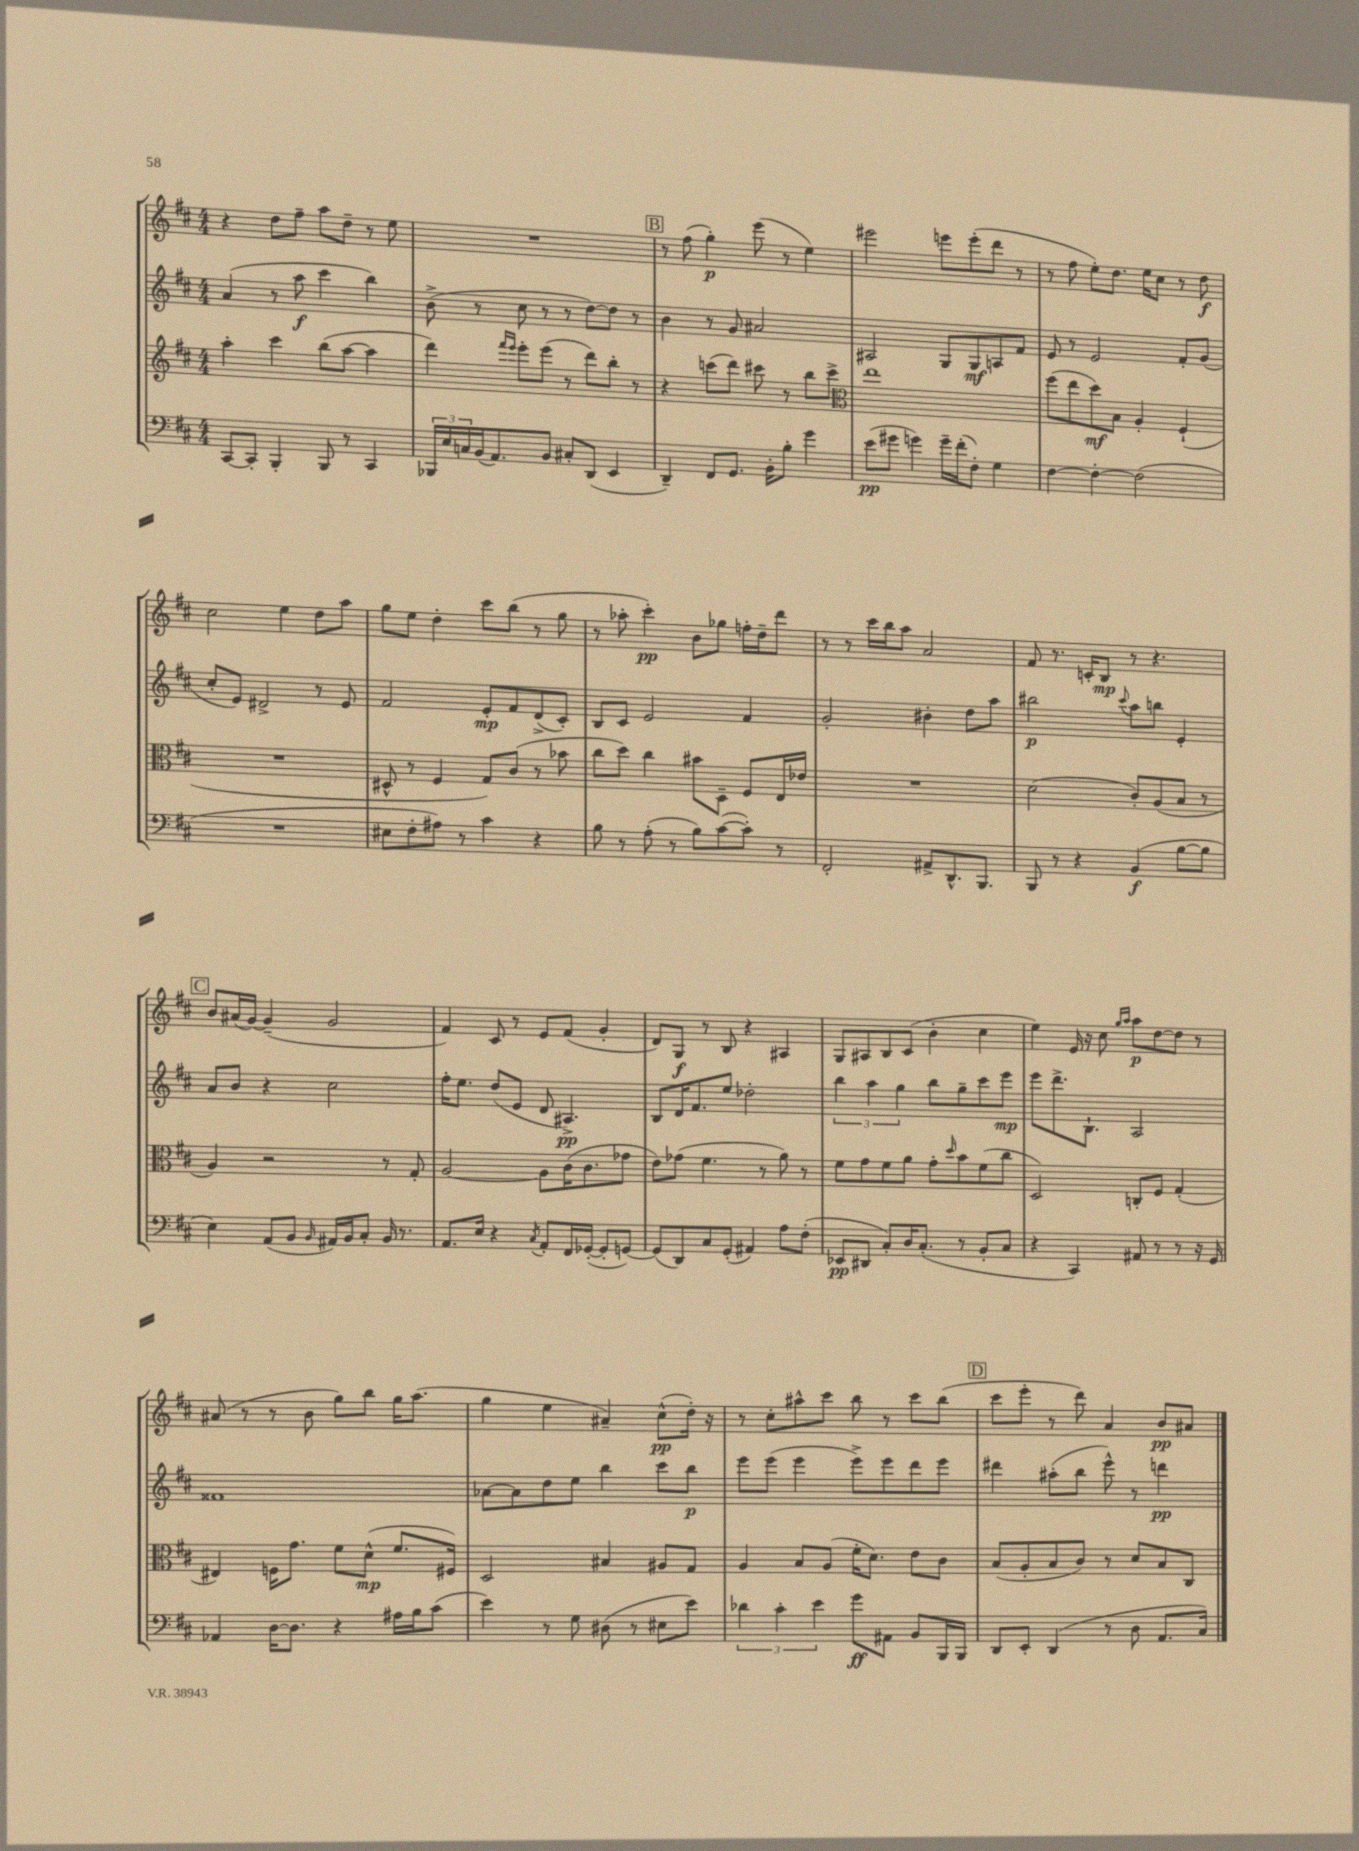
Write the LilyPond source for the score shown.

<<
\new StaffGroup <<
\new Staff = "s0" {
    \clef treble \key d \major \numericTimeSignature \time 4/4
    r4 d''8 fis''8-- a''8 d''8-- r8 e''8 |
    R1 |
    \mark \markup { \box "B" } r8 fis''8( g''4-.\p) e'''8( r8 e''4) |
    eis'''2 e'''8 e'''8-.( d'''8 r8 |
    r8 fis''8 e''8-.) d''8. e''16 cis''8 r8 d''8\f |
    cis''2 e''4 d''8 a''8 |
    g''8 e''8 d''4-. cis'''8 b''8( r8 g''8 |
    r8 aes''8-. cis'''4-.\pp) b'8 ges''8 f''16-. d''16-- d'''8 |
    r8 r8 cis'''16 b''16 a''8 a'2 |
    fis'8 r8. c'16-. b8\mp r8 r4. |
    \mark \markup { \box "C" } b'8 ais'16( g'16~) g'4--( g'2 |
    fis'4) cis'8 r8 e'8 fis'8( g'4-. |
    d'8) g8\f r8 b8 r4 ais4 |
    g8 ais8 b8 cis'8( b'4-. cis''4 |
    e''4) e'16 r16 cis''8 \grace { g''16 a''16 } a''8\p d''8~ d''8 r8 |
    ais'8( r8 r8 b'8 g''8) b''8 g''16 a''8.( |
    g''4 e''4 ais'4--) cis''8-^\pp( d''16-.) r16 |
    r8 cis''8-. ais''8-^ cis'''8 b''8 r8 cis'''8 b''8( |
    \mark \markup { \box "D" } cis'''8 e'''8-. r8 d'''8) a'4 b'8\pp ais'8 \bar "|." |
}
\new Staff = "s1" {
    \clef treble \key d \major \numericTimeSignature \time 4/4
    a'4( r8 a''8\f cis'''4 b''4) |
    b'8->( r8 cis''8 r8 r8 d''8~) d''8 r8 |
    \mark \markup { \box "B" } b'4 r8 g'8 ais'2 |
    ais2 g8 g8\mf a8 fis'8 |
    e'8 r8 e'2 fis'8-. g'8( |
    cis''8-. e'8) dis'2-> r8 e'8 |
    fis'2 e'8-.\mp fis'8 d'8->( cis'8-.) |
    b8 cis'8 e'2 fis'4 |
    g'2-. bis'4-. d''8 a''8 |
    bis''2\p \appoggiatura { cis'''8 } a''8 b''8 e'4-. |
    \mark \markup { \box "C" } a'8 b'8 r4 cis''2 |
    fis''16-. e''8. d''8( e'8 d'8 ais4.->\pp) |
    b8 d'16 fis'8. e''8 des''2-. |
    \tuplet 3/2 { b''4 a''4 g''4 } b''8 g''8-- cis'''8 e'''8\mp |
    e'''8 d'''8.-> b8.-! a2 |
    fisis'1 |
    aes'8~ aes'8 d''8 e''8 b''4 cis'''8 b''8\p |
    e'''8 e'''8( e'''4 e'''8->) e'''8 d'''8 e'''8 |
    \mark \markup { \box "D" } dis'''4 ais''8-.( b''8 e'''8-^) r8 d'''4\pp \bar "|." |
}
\new Staff = "s2" {
    \clef treble \key d \major \numericTimeSignature \time 4/4
    a''4-. cis'''4 b''8( a''8~ a''4 |
    d'''4) \grace { fis'''16 e'''16 } e'''8-. e'''8( r8 d'''8) b''8-. r8 |
    \mark \markup { \box "B" } r4 c'''8( d'''8) cis'''8 r8 b''8 cis'''8-> |
    \clef alto e''1 |
    fis''8( e''8 d''8\mf) b8 a4-. fis4-!( |
    R1 |
    dis8-^ r8 fis4 g8) cis'8( r8 bes'8 |
    cis''8 d''8) cis''4 bis'8 d8-- fis8 e16 ees'16 |
    R1 |
    d'2( cis'8-.) a8( b8 r8 |
    \mark \markup { \box "C" } a4) r2 r8 g8-. |
    a2~ a8 cis'16( cis'8. ges'8 |
    e'8) ges'8( fis'4. r8 a'8) r8 |
    fis'8 g'8 fis'8 a'8 g'8-. \grace { d''16 } b'8 fis'8( cis''8 |
    d2) c8-. fis8 g4-.( |
    eis4) f16 g'8. fis'8 d'8-^\mp( fis'8. fis16) |
    d2 bis4 ais8 g8 |
    a4 b8 a8( fis'16-. d'8.) e'8 cis'8 |
    \mark \markup { \box "D" } b8( a8-. b8 cis'8) r8 d'8 b8 cis8 \bar "|." |
}
\new Staff = "s3" {
    \clef bass \key d \major \numericTimeSignature \time 4/4
    cis,8~ cis,8-. b,,4-. b,,8 r8 cis,4 |
    \tuplet 3/2 { bes,,16 e16 c16 } b,16( a,8.) b,8 cis8-. d,8( e,4 |
    \mark \markup { \box "B" } d,4--) fis,8 g,8. b,16-. b8-. g'4 |
    e'8\pp( gis'8 g'4) g'16-- fis'16-.( fis8-.) g4 |
    fis4~ fis4~-. fis2( |
    R1 |
    eis8 fis8-. ais8) r8 cis'4 r4 |
    b8 r8 a8-.( r8 b8) cis'8~( cis'8-.) r8 |
    fis,2-. ais,8-> d,8.-^ b,,8. |
    b,,8 r8 r4 b,4\f( b8~ b8 |
    \mark \markup { \box "C" } e4) a,8( b,8 \grace { b,16 } ais,16) b,16 cis8-. b,16 r8. |
    a,8. e16 r4 \acciaccatura { cis8 } a,8-. fis,16 ges,16~-.( ges,8-. g,8~) |
    g,8( d,8) cis8 g,8-.( ais,4) a8 fis8-.( |
    ees,8\pp dis,8 cis8-.) d16 cis8.-.( r8 b,8-. cis8 |
    r4 cis,4) ais,8 r8 r8 r16 g,16 |
    aes,4 d16~ d8. r4 ais16 b16 cis'8( |
    e'4) r8 g8 dis8( r8 eis8 e'8) |
    \tuplet 3/2 { des'4 cis'4-. e'4 } g'8\ff ais,8 b,8 b,,16 b,,16 |
    \mark \markup { \box "D" } d,8 e,8-. d,4( r8 d8 a,8. cis16) \bar "|." |
}
>>
>>
\layout { \context { \Score \remove "Bar_number_engraver" } }
